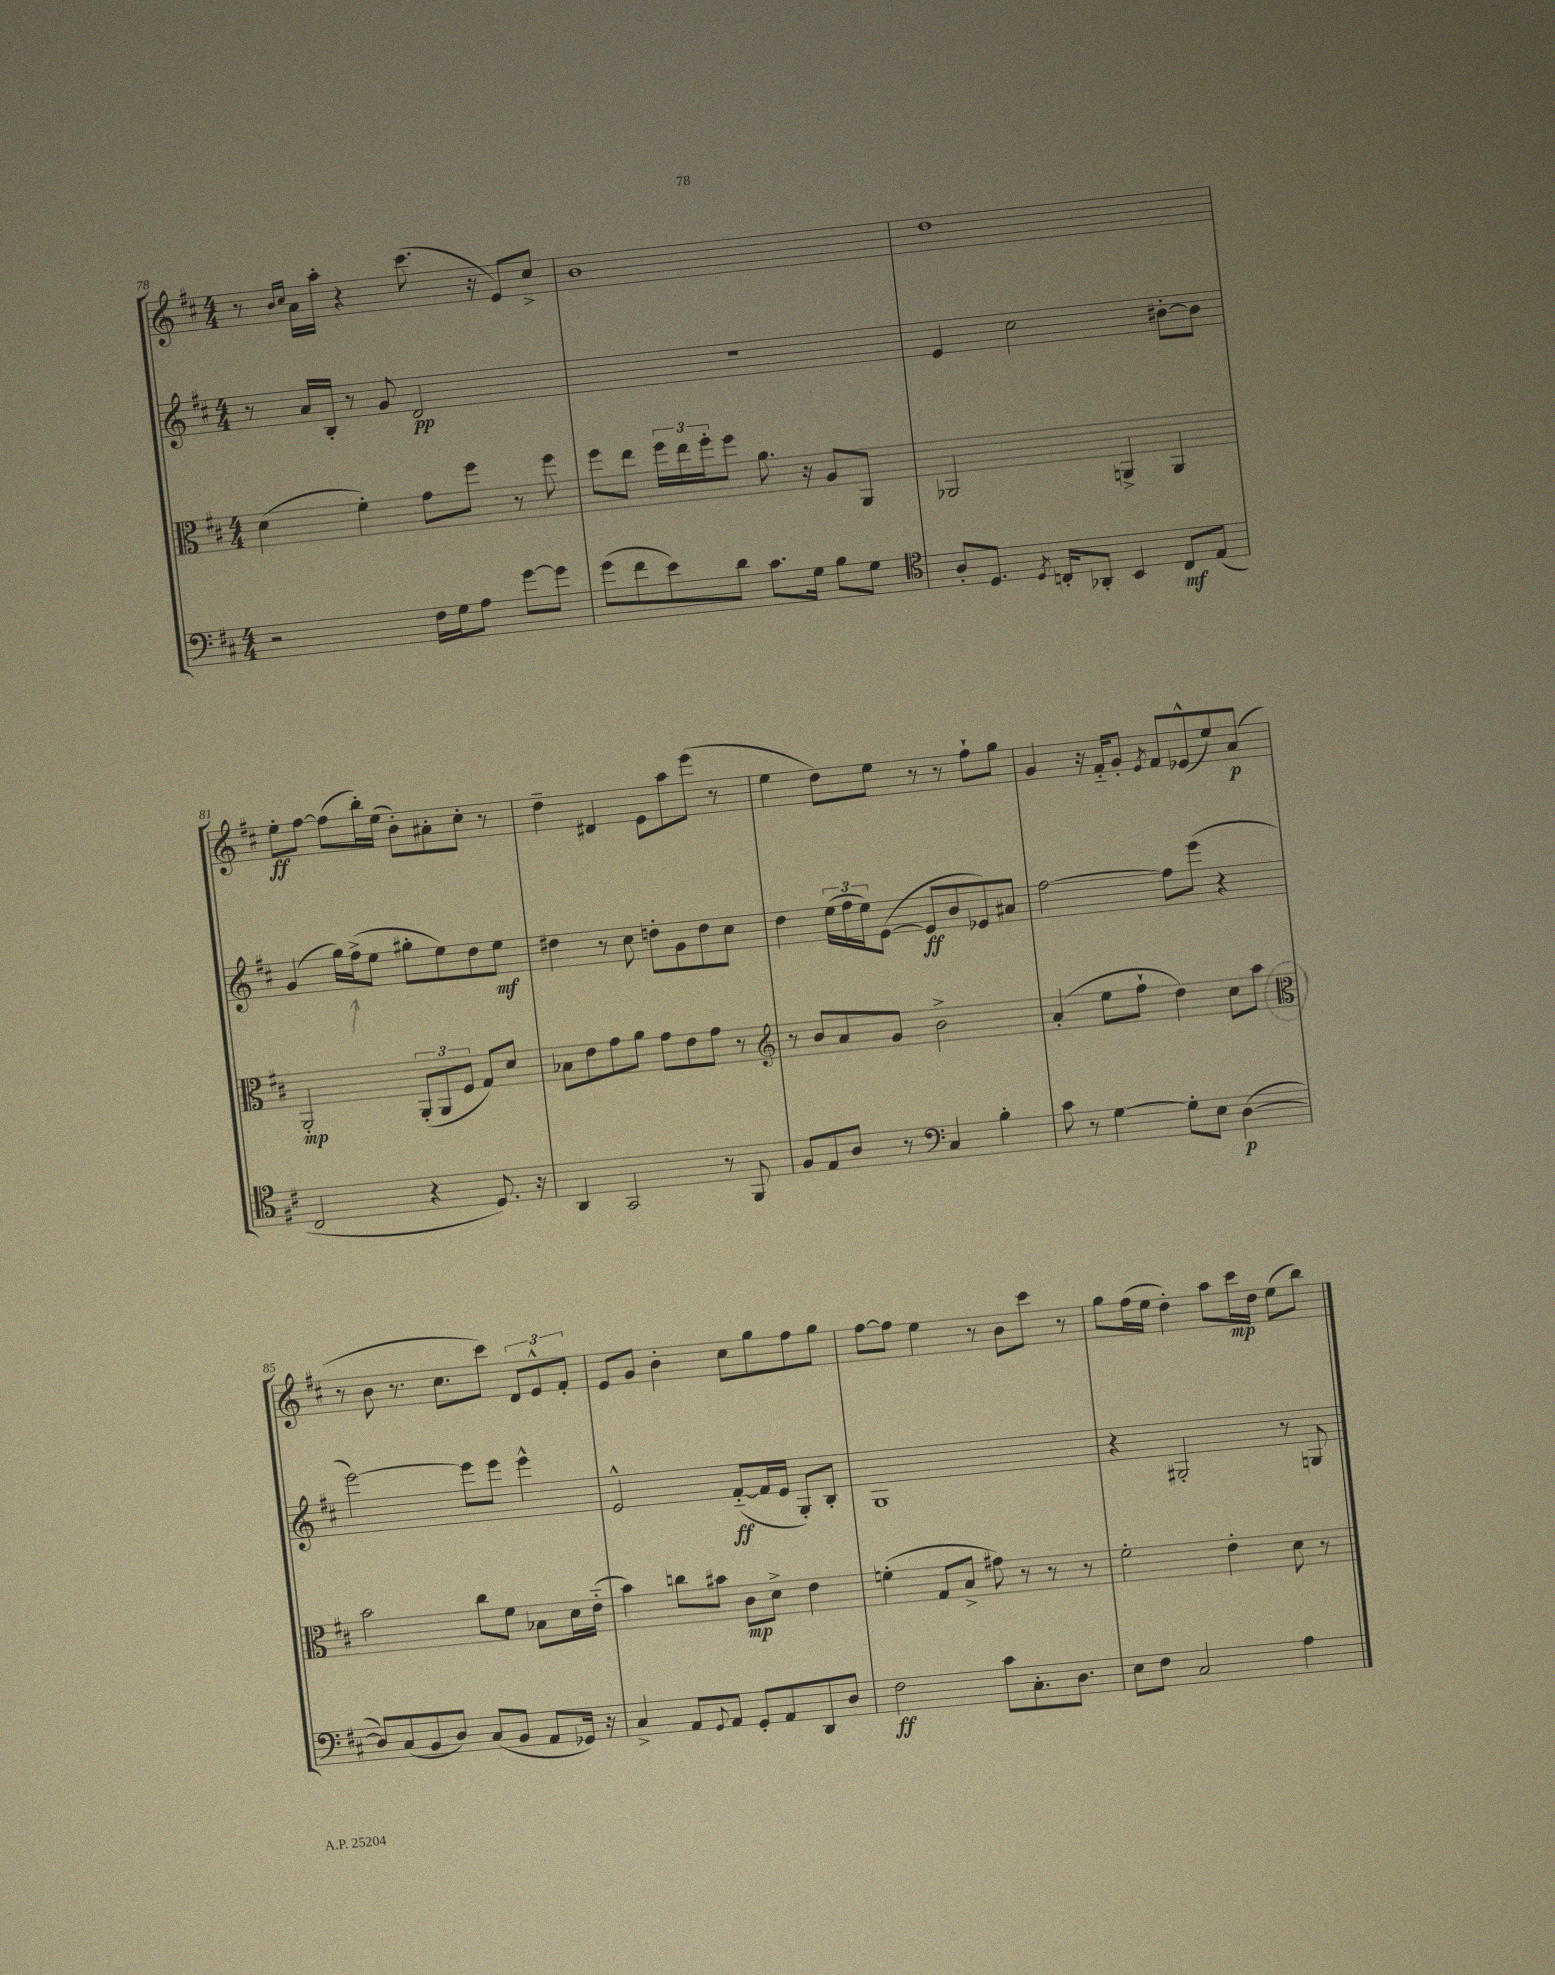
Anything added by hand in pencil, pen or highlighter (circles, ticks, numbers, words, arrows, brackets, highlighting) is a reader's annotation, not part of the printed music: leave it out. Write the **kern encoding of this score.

**kern	**kern	**kern	**kern
*staff4	*staff3	*staff2	*staff1
*clefF4	*clefC3	*clefG2	*clefG2
*k[f#c#]	*k[f#c#]	*k[f#c#]	*k[f#c#]
*M4/4	*M4/4	*M4/4	*M4/4
2r	(4d	8r	8r
.	.	.	16qqb
.	.	.	16qqcc#
.	.	16a	16a
.	.	16B'	16aa'
.	4f#')	8r	4r
.	.	8g	.
16F#	8g	2d	(8.ccc#
16G	.	.	.
8A	8ff#	.	.
.	.	.	16r
[8g	8r	.	8e)
8g]	8ff#	.	8cc#^
=	=	=	=
(8g	8ff#	1r	1b
8f#	8ee	.	.
8e)	24ff#	.	.
.	24ee	.	.
.	24ff#'	.	.
8d	8ff#	.	.
8.c#	8.a	.	.
16G	16r	.	.
8B	8A	.	.
8G	8AA	.	.
=	=	=	=
*clefC4	*	*	*
8A'	2AA-	4e	1dd
8.D	.	.	.
.	.	2cc#	.
8qD	.	.	.
16C'	.	.	.
8AA-'	.	.	.
4BB	4AA^	.	.
8C	4AA	[8b#'	.
(8E	.	8b#]	.
=	=	=	=
2C#	2AA'	(4g	8ee'
.	.	.	[8ff#
.	.	16gg)	(8ff#]
.	.	(16ff#^	.
.	.	8ee	16bb')
.	.	.	(16ee
4r	(12AA'	8gg#'	8b')
.	12AA	.	.
.	.	8ee)	8a#'
.	12F#	.	.
8.D)	8G)	8dd	8cc#'
.	8d	8ee	8r
16r	.	.	.
=	=	=	=
4AA	8B-	4dd#	4dd~
.	8e	.	.
2GG	8g	8r	4d#
.	8a	8cc#	.
.	8g	8dd'	8e
.	8e	8g	8aa
8r	8g	8dd	(8eee
8FF#	8r	8cc#	8r
=	=	=	=
*	*clefG2	*	*
8F#	8r	4dd	4ee
8E	8b	.	.
8A	8a	(24ee	8dd)
.	.	24ff#	.
.	.	24ee)	.
8r	8g	([8e	8ee
*clefF4	*	*	*
4C#	2b^	8e]	8r
.	.	8b	8r
4B'	.	8e-)	8ff#`
.	.	8a#	8gg
=	=	=	=
8c#	(4a'	[2ff#	4g
8r	.	.	.
[4G	8ee	.	16r
.	.	.	16f#'~
.	8ff#`	.	8g'
.	.	.	8qe
8G']	4dd)	8ff#]	8f#
8E	.	(8eee	(8e-^^
([4D	8cc#	4r	8ee)
.	8aa	.	(8a
=	=	=	=
*	*clefC3	*	*
8D])	2b	[2eee)	8r
(8C#	.	.	8b
8BB	.	.	8.r
8D)	.	.	.
.	.	.	8.cc#
(8C#	8cc#	8eee]	.
8BB	8f#	8eee	8ccc#)
8AA	8B-	4eee^^	12d
.	.	.	12e^^
16GG-)	16d	.	.
.	.	.	12f#'
16r	(16e'~	.	.
=	=	=	=
4C#^	4b)	2e^^	8e
.	.	.	8g
8AA	8cc	.	4b'
8qqGG	.	.	.
8AA	8b#	.	.
8GG'	8c#	([8f#'~	8cc#
8AA	8d^	16f#]	8gg
.	.	16e	.
8DD	4e	8G')	8ff#
8D	.	8B'	8gg
=	=	=	=
2F#	(4f'	1G	[8ff#
.	.	.	8ff#]
.	8G	.	4ee
.	8B^	.	.
8c#	8g#)	.	8r
8.C#'	8r	.	8b
.	8r	.	8ccc#
8.D	.	.	.
.	8r	.	8r
=	=	=	=
8E	2f#'	4r	8gg
8F#	.	.	(16ff#
.	.	.	16ee
2C#	.	2G#'	4dd')
.	4e'	.	8aa
.	.	.	16ccc#
.	.	.	16dd
4A	8d	8r	(8ee
.	8r	8G	8bb)
==	==	==	==
*-	*-	*-	*-
